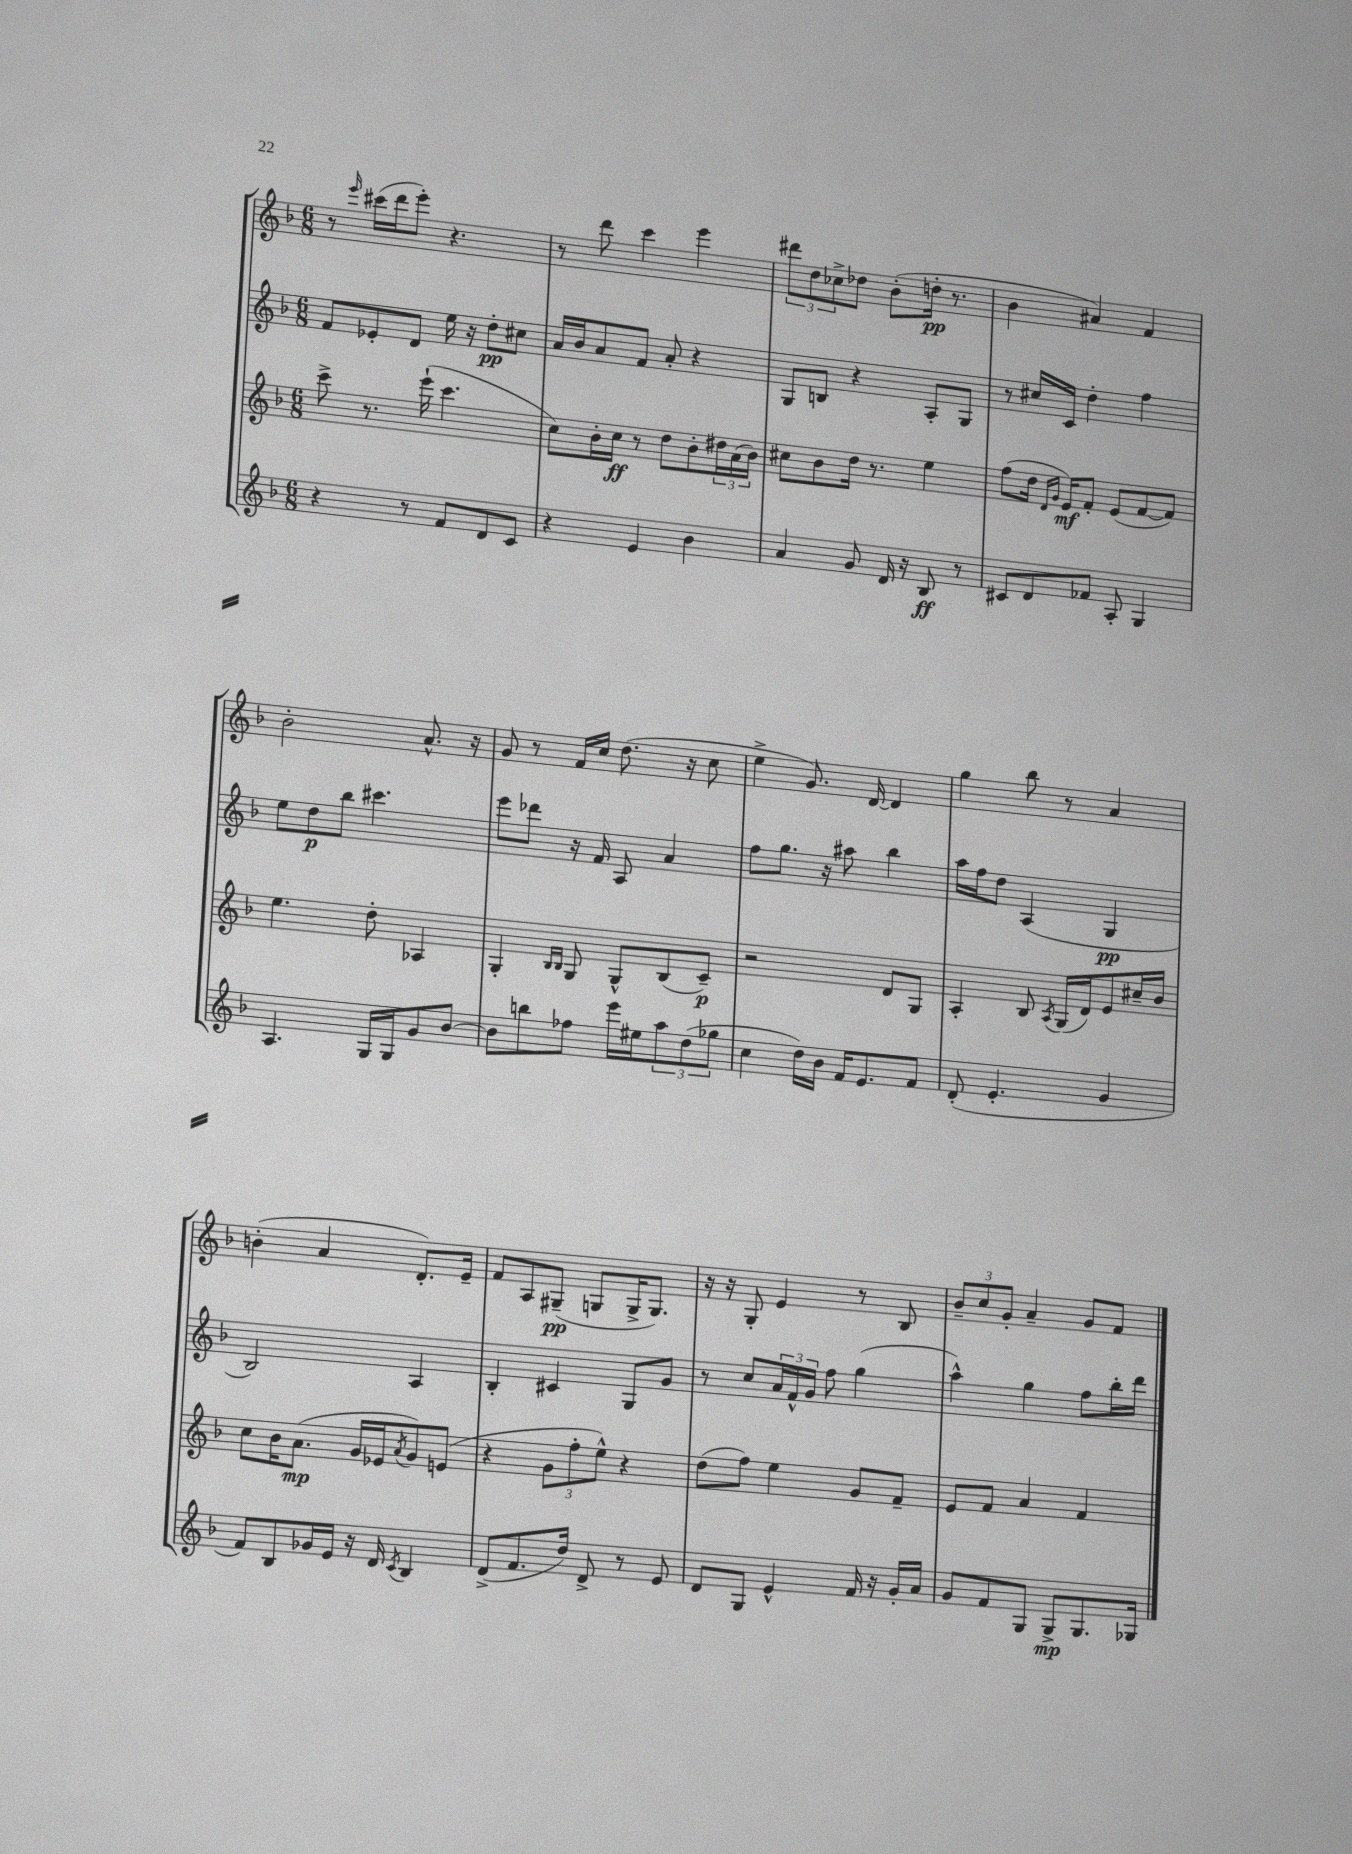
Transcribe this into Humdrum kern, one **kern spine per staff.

**kern	**dynam	**kern	**dynam	**kern	**dynam	**kern	**dynam
*part4	*part4	*part3	*part3	*part2	*part2	*part1	*part1
*staff4	*staff4	*staff3	*staff3	*staff2	*staff2	*staff1	*staff1
*clefG2	*	*clefG2	*	*clefG2	*	*clefG2	*
*k[b-]	*	*k[b-]	*	*k[b-]	*	*k[b-]	*
*M6/8	*	*M6/8	*	*M6/8	*	*M6/8	*
=39	=39	=39	=39	=39	=39	=39	=39
4r	.	8ccc^\	.	8f/L	.	8r	.
.	.	.	.	.	.	16qqeee/	.
.	.	8.r	.	8e-X'/	.	(16ccc#X\LL	.
.	.	.	.	.	.	16ddd\J	.
8r	.	.	.	8d/J	.	8eee'\J)	.
.	.	(16eee`\	.	.	.	.	.
8f/L	.	4.ccc\	.	16ee\	.	4.r	.
.	.	.	.	16r	.	.	.
8d/	.	.	.	8dd'\L	pp	.	.
8c/J	.	.	.	8cc#X\J	.	.	.
=40	=40	=40	=40	=40	=40	=40	=40
4r	.	8cc\L)	.	16a/LL	.	8r	.
.	.	.	.	16b-/J	.	.	.
.	.	16b-'\L	.	8a/	.	8ddd\	.
.	.	16cc\JJ	ff	.	.	.	.
4e/	.	8r	.	8f/J	.	4ccc\	.
.	.	8dd\L	.	8a'/	.	.	.
4b-\	.	8b-'\	.	4r	.	4eee\	.
.	.	24dd#X\L	.	.	.	.	.
.	.	(24a\	.	.	.	.	.
.	.	24b-\JJ)	.	.	.	.	.
=41	=41	=41	=41	=41	=41	=41	=41
4a/	.	8cc#X\L	.	8G/L	.	12ddd#X\L	.
.	.	.	.	.	.	12dd\	.
.	.	8b-\	.	8Bn/J	.	.	.
.	.	.	.	.	.	12cc-X^\	.
8g/	.	16dd\Jk	.	4r	.	8dd-X\J	.
.	.	8.r	.	.	.	.	.
16d/	.	.	.	.	.	(8b-'\L	.
16r	.	.	.	.	.	.	.
8B-/	ff	4ee\	.	8A'/L	.	16ddn'\Jk	pp
.	.	.	.	.	.	8.r	.
8r	.	.	.	8G/J	.	.	.
=42	=42	=42	=42	=42	=42	=42	=42
8c#X/L	.	(8ff\L	.	8r	.	4b-\	.
8d/	.	16dd\Jk	.	16cc#X/LL	.	.	.
.	.	16qqd/LL	.	.	.	.	.
.	.	16qqg/JJ	.	.	.	.	.
.	.	16e/KL)	mf	16c/JJ	.	.	.
8f-X/J	.	8f'/J	.	4dd'\	.	4a#X/)	.
8A'/	.	(8e/L	.	.	.	.	.
4G/	.	[8f/	.	4ff\	.	4f/	.
.	.	8f/J])	.	.	.	.	.
!!LO:LB:g=z
=43	=43	=43	=43	=43	=43	=43	=43
4.A/	.	4.ee\	.	8ee\L	.	2b-'\	.
.	.	.	.	8dd\	p	.	.
.	.	.	.	8bb-\J	.	.	.
16G/LL	.	8dd'\	.	4.ccc#X\	.	.	.
16G/J	.	.	.	.	.	.	.
8g/	.	4A-X/	.	.	.	8.a^^/	.
[8b-/J	.	.	.	.	.	.	.
.	.	.	.	.	.	16r	.
=44	=44	=44	=44	=44	=44	=44	=44
8b-\L]	.	4G'/	.	8eee\L	.	8g/	.
8bbn\	.	.	.	8ddd-X\J	.	8r	.
.	.	16qqB-/LL	.	.	.	.	.
.	.	16qqB-/JJ	.	.	.	.	.
8ff-X\J	.	8G/	.	16r	.	16f/LL	.
.	.	.	.	16f/	.	16cc/JJ	.
16eee\LL	.	8G^^/L	.	8A/	.	(8.dd\	.
16ee#X\J	.	.	.	.	.	.	.
12aa\	.	(8B-/	.	4a/	.	.	.
.	.	.	.	.	.	16r	.
(12dd\	.	.	.	.	.	.	.
.	.	8c~/J)	p	.	.	8cc\	.
12gg-X\J	.	.	.	.	.	.	.
=45	=45	=45	=45	=45	=45	=45	=45
4cc\	.	2r	.	8ff\L	.	4ee^\	.
.	.	.	.	8.gg\J	.	.	.
16dd\LL)	.	.	.	.	.	8.g/)	.
16b-\JJ	.	.	.	16r	.	.	.
16f/KL	.	.	.	8aa#X\	.	.	.
8.e/	.	.	.	.	.	[16d/	.
.	.	8d/L	.	4bb-\	.	4d/]	.
8f/J	.	8G/J	.	.	.	.	.
=46	=46	=46	=46	=46	=46	=46	=46
(8d'/	.	4A'/	.	16aa\LL	.	4gg\	.
.	.	.	.	16ff\J	.	.	.
4.e'/	.	.	.	8dd\J	.	.	.
.	.	8B-/	.	(4A/	.	8bb-\	.
.	.	8qA/	.	.	.	.	.
.	.	(16G/LL	.	.	.	8r	.
.	.	16d/J)	.	.	.	.	.
4g/	.	8e/	.	4G/	pp	4a/	.
.	.	16cc#X~/L	.	.	.	.	.
.	.	16b-/JJ	.	.	.	.	.
!!LO:LB:g=z
=47	=47	=47	=47	=47	=47	=47	=47
8f/L)	.	8cc\L	.	2B-/)	.	(4bn'\	.
8B-/	.	16b-\K	.	.	.	.	.
.	.	(8.a\J	mp	.	.	.	.
16g-X/L	.	.	.	.	.	4a/	.
16e/JJ	.	.	.	.	.	.	.
16r	.	16g/LL	.	.	.	.	.
16d/	.	16e-X/J	.	.	.	.	.
8qc/	.	8qa/	.	.	.	.	.
4B-/	.	8g/)	.	4A/	.	8.d'/L)	.
.	.	(8en/J	.	.	.	.	.
.	.	.	.	.	.	16e~/Jk	.
=48	=48	=48	=48	=48	=48	=48	=48
(8d^/L	.	4r	.	4B-'/	.	8f/L	.
8.f/	.	.	.	.	.	8A/	.
.	.	12g\L	.	4c#X/	.	(8G#X~/J	pp
16dd/Jk)	.	.	.	.	.	.	.
.	.	12ff'\	.	.	.	.	.
8d^/	.	.	.	.	.	8Gn/L	.
.	.	12ee^^\J)	.	.	.	.	.
8r	.	4r	.	8G/L	.	16G^/K	.
.	.	.	.	.	.	8.G/J)	.
8e/	.	.	.	8g/J	.	.	.
=49	=49	=49	=49	=49	=49	=49	=49
8d/L	.	(8dd\L	.	8r	.	16r	.
.	.	.	.	.	.	16r	.
8G/J	.	8ff\J)	.	8cc/L	.	8G'/	.
4e^^/	.	4ee\	.	24a/L	.	4e/	.
.	.	.	.	24f^^/	.	.	.
.	.	.	.	24g/JJ	.	.	.
.	.	.	.	8ff\	.	.	.
16f/	.	8g/L	.	(4gg\	.	8r	.
16r	.	.	.	.	.	.	.
16g'/LL	.	8f~/J	.	.	.	8B-/	.
16a/JJ	.	.	.	.	.	.	.
=50	=50	=50	=50	=50	=50	=50	=50
8g/L	.	8e/L	.	4aa^^\)	.	12b-~/L	.
.	.	.	.	.	.	12cc/	.
8f/	.	8f/J	.	.	.	.	.
.	.	.	.	.	.	12g'/J	.
8G/J	.	4a/	.	4gg\	.	4a~/	.
8G^/L	mp	.	.	.	.	.	.
8.G/	.	4f/	.	8ff\L	.	8g/L	.
.	.	.	.	16bb-'\L	.	8f/J	.
16G-X/Jk	.	.	.	16ddd\JJ	.	.	.
==	==	==	==	==	==	==	==
*-	*-	*-	*-	*-	*-	*-	*-
